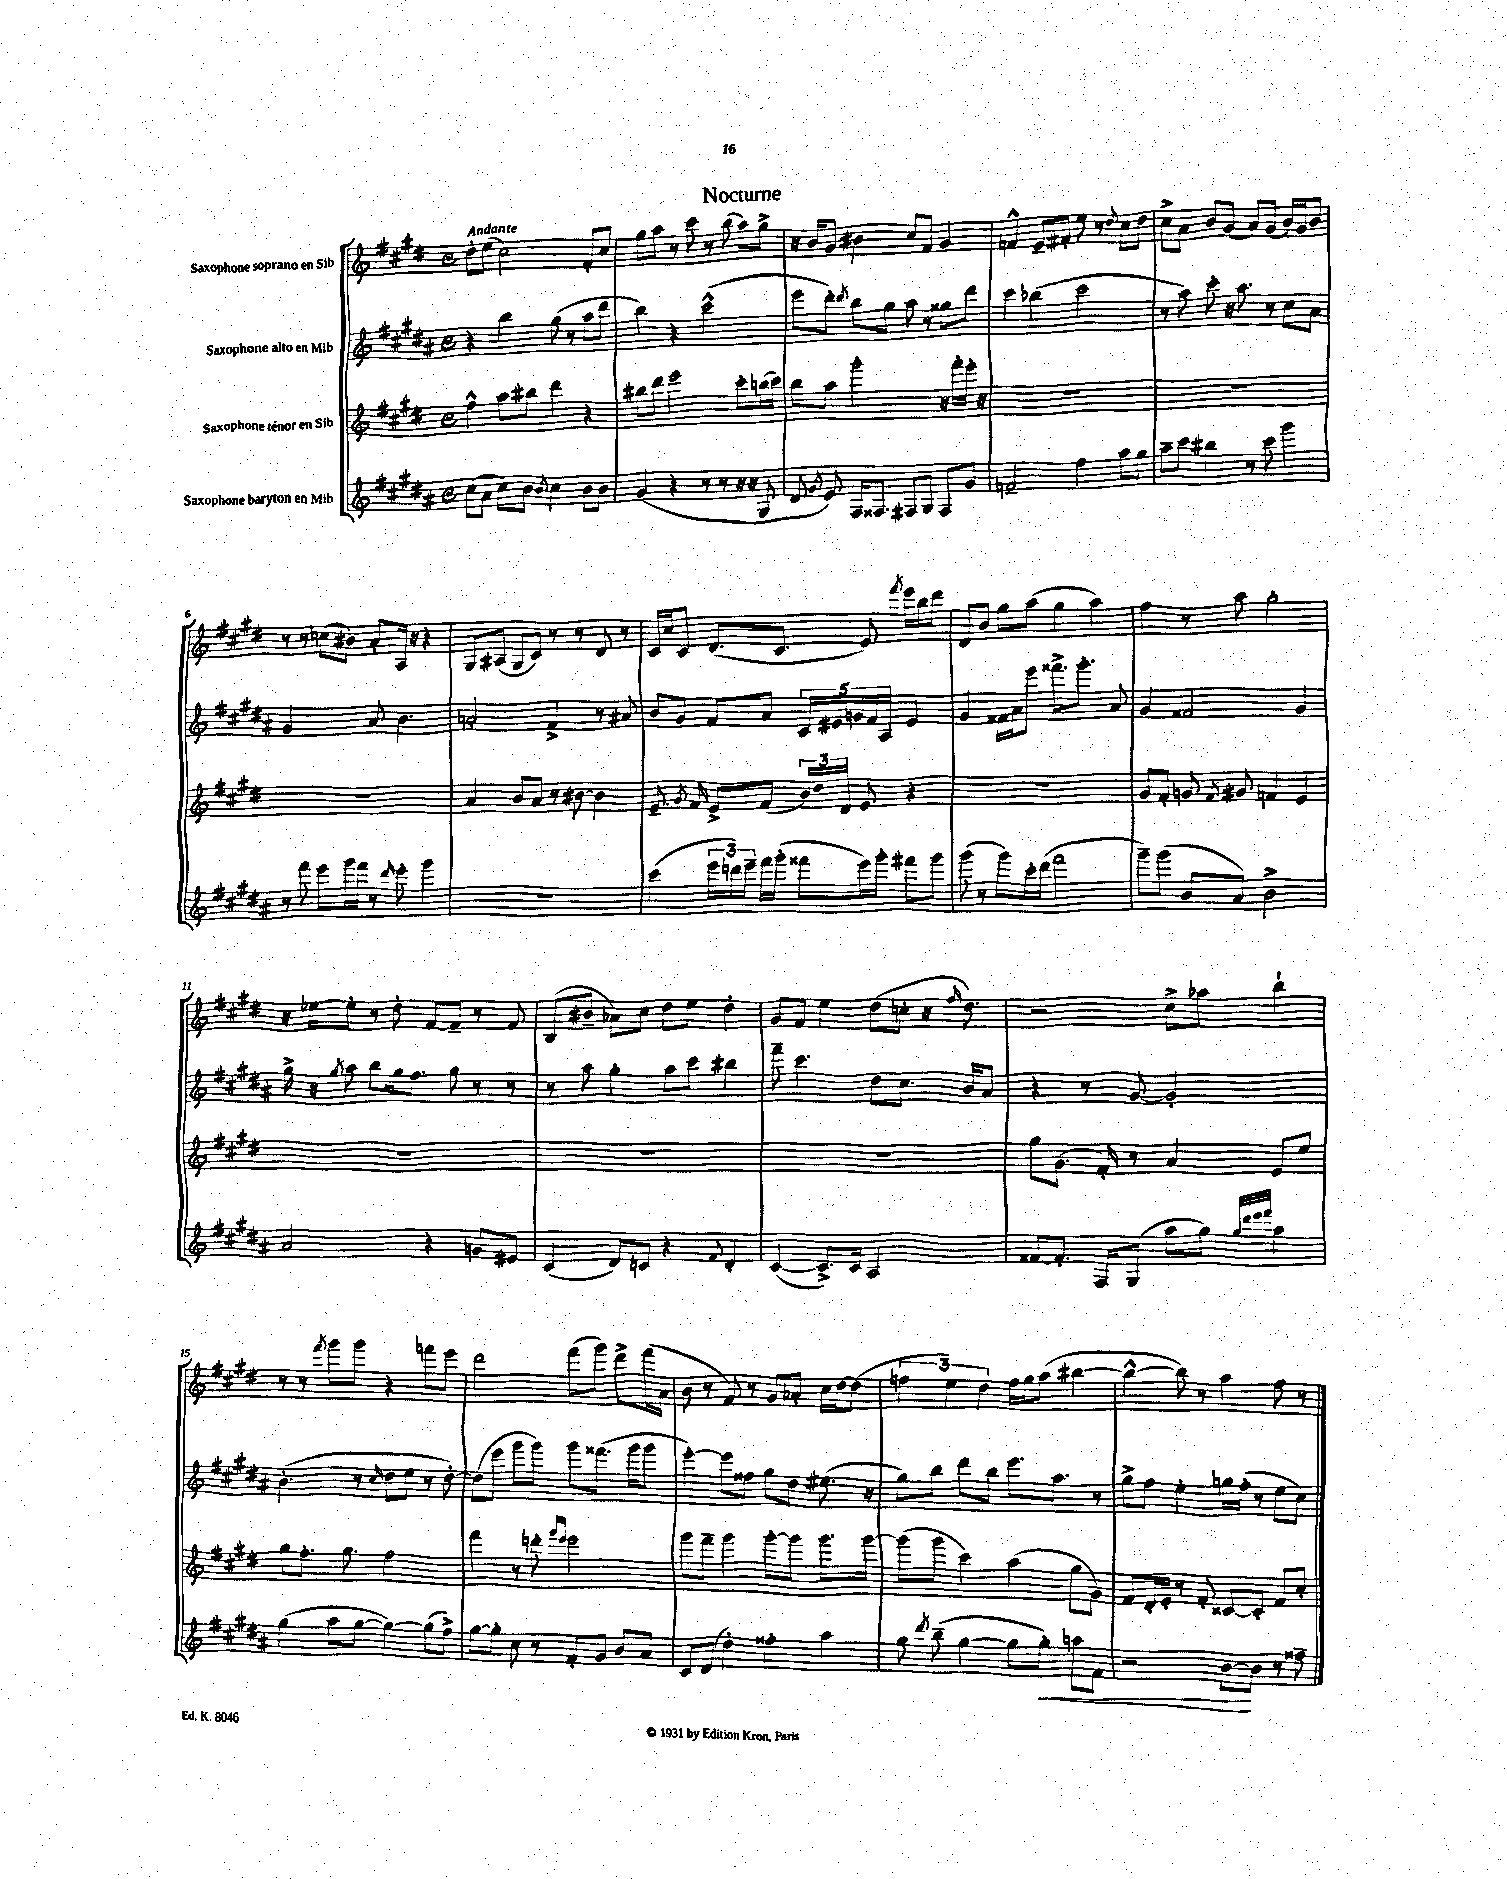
\header { title = "Nocturne" }
<<
\new StaffGroup <<
\new Staff = "s0" \with { instrumentName = "Saxophone soprano en Sib" } {
    \clef treble \key e \major \defaultTimeSignature \time 4/4 \tempo "Andante"
    \autoBeamOff dis''8[-. e''8]( cis''2) fis'8[-. cis''8] |
    gis''8[ a''8] r8 cis'''8 r8 b''8( a''8[) gis''8]-> |
    r16 b'16[ gis'8] bis'4 cis''8[ fis'8] gis'4 |
    f'4-^ e'8[-- fis'8]-. e''8 r8 \appoggiatura { dis''8 } cis''8[ dis''8] |
    cis''8[-> a'8] b'8[ gis'8]( a'8[) gis'8]( b'16[) gis'16 b'8] |
    r8 r8 c''8[( bis'8]) a'8[-. a16] r16 r4 |
    gis8[ ais8]( gis8[ cis'8]) r8 r8 dis'8 r8 |
    cis'16[ cis''16 cis'8] dis'8.[( cis'8.] e'8) \acciaccatura { fis'''8 } e'''16[ b''16 dis'''8] |
    dis'8[ b'8] gis''8[ a''8]( gis''4 a''4) |
    fis''4 r8 a''8 gis''2-. |
    r16 ees''16[~ ees''8]-. r8 dis''8-. fis'8[~ fis'8]-- r8 fis'8 |
    b8[( bis'8]-- aes'8[) cis''8] dis''8[ e''8] dis''4-. |
    gis'8[ fis'8] e''4 dis''8[( c''8]-. r16 \grace { fis''16 } dis''8.) |
    r2 cis''8[-> aes''8] b''4-! |
    r8 r8 \acciaccatura { fis'''8 } gis'''8[ gis'''8] r4 f'''8[ e'''8] |
    dis'''2 fis'''8[( gis'''8]) dis'''8[-> fis'''16( a'16] |
    b'8 r8 fis'8) r8 gis'8[ aes'8]-. cis''16[ dis''16~ dis''8]( |
    \tuplet 3/2 { f''4 e''4) dis''4 } f''16[ gis''16 a''8]( bis''4~ |
    bis''4~-^ bis''8) r8 a''4 fis''8 r8 \bar "|." |
}
\new Staff = "s1" \with { instrumentName = "Saxophone alto en Mib" } {
    \clef treble \key b \major \defaultTimeSignature \time 4/4
    \autoBeamOff r4 b''4 gis''8( r8 ais''8[ dis'''8] |
    b''4) r4 cis'''2-^( |
    e'''8[ dis'''8]-.) \acciaccatura { dis'''8 } b''8[ gis''8] ais''8 r8 gisis''8[ dis'''8] |
    cis'''4 bes''4( cis'''2 |
    r8 ais''8) cis'''8-. r16 ais''8. r8 cis''8[ ais'8] |
    gis'2 ais'8 b'4. |
    a'2-. fis'4-> r8 ais'8 |
    b'8[ gis'8] fis'8[ ais'8] \tuplet 5/4 { cis'16[ eis'16 g'16 fis'16 ais16] } eis'4 |
    gis'4 fisis'16[ ais'16 e'''8] fisis'''8.[-> gis'''8.]-. ais'8 |
    gis'4 fisis'2 gis'4 |
    gis''16-> r16 \acciaccatura { gis''8 } ais''8 b''8[ gis''16 fis''8.] gis''8 r8 r8 |
    r8 ais''8 gis''4-. ais''8[ cis'''8] bis''4 |
    fis'''8-- cis'''4. dis''8[ cis''8.] b'16[ ais'8] |
    r4 r8 gis'8~ gis'2-. |
    b'4.-.( r8 \grace { cis''16 } dis''8[ e''8] r8 dis''8~-.) |
    dis''8[( e'''8] gis'''8[ gis'''8]) gis'''8[ fisis'''8.]( gis'''16[ gis'''8] |
    e'''4~-.) e'''8[ fisis''8] gis''8[ dis''8] eis''8.( r16 |
    gis''8[) b''8] dis'''8[ b''8] e'''8.[ ais''8.] r8 |
    gis''8[-> fis''8] e''4-. g''16[ fis''16]-.( r8 e''8[ cis''8]) \bar "|." |
}
\new Staff = "s2" \with { instrumentName = "Saxophone ténor en Sib" } {
    \clef treble \key e \major \defaultTimeSignature \time 4/4
    \autoBeamOff fis''4-^ a''8[ bis''8] dis'''4 r4 |
    bis''8[ dis'''8] e'''2 cis'''8[-. b''16( cis'''16]) |
    b''8[ a''8] gis'''2-. r16 fis'''16[-. e'''16]-. r16 |
    R1 |
    R1 |
    R1 |
    a'4 b'8[ a'8] r8 bis'8~ bis'4 |
    e'8.-- \acciaccatura { gis'8 } fis'16 e'8[-> fis'8]( \tuplet 3/2 { b'16[) dis''16 dis'16] } e'8 r4 |
    R1 |
    gis'8[ fis'8]-. g'8 \acciaccatura { fis'8 } gis'8 f'4 e'4 |
    R1 |
    R1 |
    R1 |
    gis''8[ gis'8.]( fis'16-.) r8 a'4 e'8[ e''8] |
    gis''8[ fis''8.]-. gis''8. fis''2 |
    fis'''4 r8 d'''8-. \grace { gis'''16[ e'''16] } e'''2 |
    gis'''8[ fis'''8]-- gis'''4 gis'''8[~-. gis'''8] gis'''8.[ gis'''16]~ |
    gis'''8[( gis'''8] cis'''4) a''4( gis''8[ gis'8]) |
    fis'8[ dis'16-. e'16]-. r8 fis'8-. cisis'8[~ cisis'8]-. fis'8[ cis''8]-. \bar "|." |
}
\new Staff = "s3" \with { instrumentName = "Saxophone baryton en Mib" } {
    \clef treble \key b \major \defaultTimeSignature \time 4/4
    \autoBeamOff cis''8[( ais'8] cis''8[) b'8] \acciaccatura { b'8 } cis''4 b'8[ b'8] |
    gis'4( r4 r8 r8 r16 r16 gis8 |
    dis'8 \acciaccatura { gis'8 } e'8) fis16[ fisis8.] fis8[ gis8] fis8[ gis'8] |
    f'2-- fis''4 ais''8[ gis''8] |
    ais''8[-- cis'''8] bis''4 r8 cis'''8 gis'''4 |
    r8 fis'''8 e'''8[ gis'''16 fis'''16] r8 \grace { dis'''16 } e'''8-. gis'''4 |
    R1 |
    cis'''4( \tuplet 3/2 { e'''16[ d'''16) e'''16]-- } fis'''16[ gis'''16]-.( fisis'''8[ e'''16) gis'''16]-. fis'''8[ gis'''8] |
    gis'''8( r8 gis'''8[) cis'''16-. dis'''16]( fis'''2 |
    gis'''8[--) gis'''8]( b'8[ ais'8]) b'2-> |
    ais'2 r4 g'8[ eis'8] |
    cis'4( dis'8[) c'8] r4 \appoggiatura { fis'8 } dis'4-. |
    cis'4~( cis'8.[->) cis'16] ais2 |
    fisis'8[~ fisis'8.]-. fis16[ gis8]( ais''8[ gis''8]) \grace { gis''32[ dis'''32 e'''32 fis'''32] } ais''4 |
    gis''4( ais''8[ gis''8]~ gis''4~) gis''8[( fis''8]->) |
    gis''8[~ gis''8]-. cis''8 r8 fis'8[-. gis'8] b'8[ ais'8] |
    cis'8[ dis'8]( dis''4-.) fisis''4-. ais''4 |
    gis''8 \acciaccatura { dis'''8 } b''8--( gis''4~ gis''8[ gis''8]-.\<) a''8[ fis'8] |
    r2 b'8[~\! b'8] r8 fisis''8-- \bar "|." |
}
>>
>>
